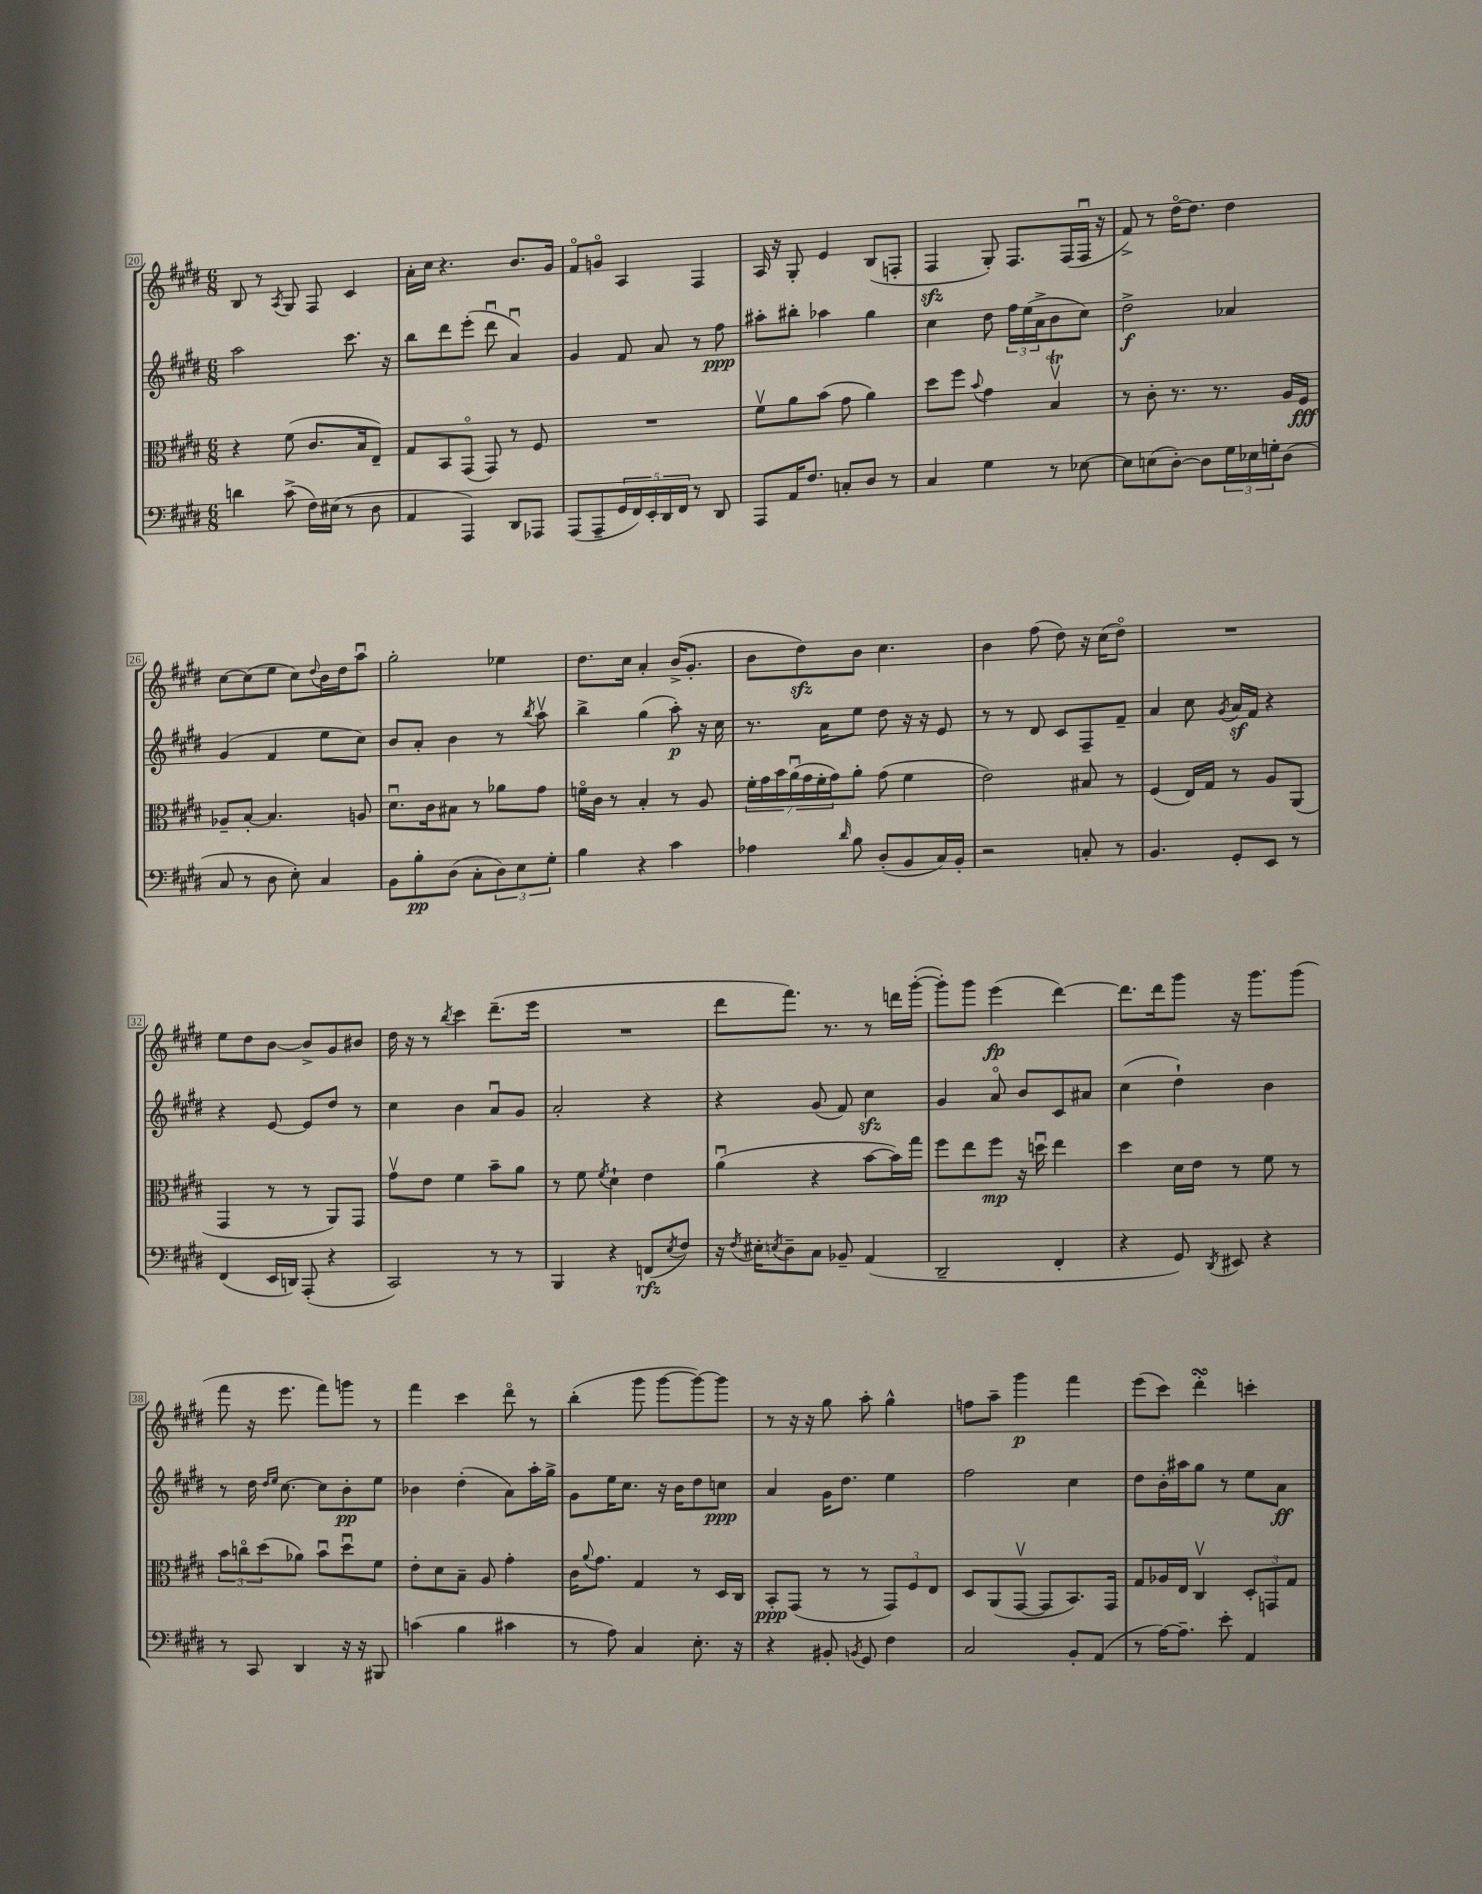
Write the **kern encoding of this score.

**kern	**kern	**kern	**kern
*staff4	*staff3	*staff2	*staff1
*clefF4	*clefC3	*clefG2	*clefG2
*k[f#c#g#d#]	*k[f#c#g#d#]	*k[f#c#g#d#]	*k[f#c#g#d#]
*M6/8	*M6/8	*M6/8	*M6/8
4d	4r	2aa	8B
.	.	.	8r
.	.	.	8qA
(8c#^	(8f#	.	8G#
16F#)	8.c#	.	8F#
(16E#	.	.	.
8r	.	8.ccc#	4c#
.	16B	.	.
8D#	8E~)	.	.
.	.	16r	.
=	=	=	=
4AA	8G#	8bb	16a'
.	.	.	16cc#
.	8BB	8ddd#	4.r
4AAA)	(8GG#o	(8eee'	.
.	8GG#)	8ddd#u	.
8DD#	8r	4au)	8.b
8AAA-	8F#	.	.
.	.	.	16g#
=	=	=	=
(8AAA	2.r	4g#	8f#o
8AAA~	.	.	8go
20GG#	.	8f#	4A
20FF#)	.	.	.
20EE'	.	.	.
.	.	8a	.
20DD#	.	.	.
20FF#	.	.	.
8r	.	8r	4F#
8DD#	.	8ff#	.
=	=	=	=
8AAA	8f#v	8aa#'	16A
.	.	.	16r
16AA	8a	8bb#'	8G#'
8.F#	.	.	.
.	(8b	4aa-	4e
8C'	8g#	.	.
8D#	4a)	4gg#	(8B
8r	.	.	8F'
=	=	=	=
4C#	8dd#	4cc#	4F#
.	8ff#	.	.
.	8qqb	.	.
4G#	4g#	8dd#	8G#')
.	.	24ff#	8.F#
.	.	(24ee	.
.	.	24a^	.
8r	4Bv	8b	.
.	.	.	(16F#
[8E-	.	8cc#)	16F#u
.	.	.	16r
=	=	=	=
8E-]	8r	2dd#^	8f#^)
(8E	8c#'	.	8r
[8D#')	8.r	.	[16dd#o
.	.	.	8.dd#]
8D#]	.	.	.
.	8.r	.	.
24G#	.	4a-	4dd#
24E-	.	.	.
24G'	.	.	.
(8D#	16A	.	.
.	16F#	.	.
=	=	=	=
8C#	8A-~	(4g#	[8cc#
8r	[8B'	.	(8cc#]
8D#	4.B]	4f#	8ee
8E')	.	.	8cc#)
.	.	.	8qqdd#
4C#	.	8ee	16b
.	.	.	16dd#
.	8A	8cc#)	8aau
=	=	=	=
8BB	8.d#u	8b	2gg#'
8B'	.	8a'	.
.	16c#	.	.
(8D#	8B#	4b	.
8C#'	8r	.	.
12D#)	8a-	8r	4ee-
12E	.	.	.
.	.	8qbb	.
.	8g#	8aav	.
12G#'	.	.	.
=	=	=	=
4B	16fo	4bb^	8.dd#
.	16c#	.	.
.	8r	.	.
.	.	.	16cc#
4r	4B'	(4gg#	4a'
4c#	8r	8aa')	(16b^
.	.	.	8.g#'
.	8A	16r	.
.	.	16cc#	.
=	=	=	=
4A-	28f#'	8.r	8b
.	28g#	.	.
.	28b	.	.
.	(28au	.	.
.	.	.	8dd#)
.	28g#	.	.
.	28f#'	.	.
.	.	16a	.
.	28g#)	.	.
16qqd#	.	.	.
8B	8a'	8ee	8b
(8D#'	(8g#	8dd#	4.cc#
8BB	4f#	16r	.
.	.	16r	.
16C#)	.	8e	.
16BB'	.	.	.
=	=	=	=
2r	2e)	8r	4b
.	.	8r	.
.	.	8d#	(8ff#
.	.	8c#	8dd#)
8C'	8B#	8F#~	16r
.	.	.	(16cc#
8r	8r	8f#~	8dd#o)
=	=	=	=
4.BB	(4F#	4a	2.r
.	16E)	8cc#	.
.	16G#	.	.
.	.	8qg#	.
8GG#'	8r	16a	.
.	.	16f#	.
8EE	8A	4r	.
8r	(8AA	.	.
=	=	=	=
(4FF#	4GG#	4r	8ee
.	.	.	8dd#
16EE	8r	[8e	[8b
16DD)	.	.	.
(8AAA'	8r	8e]	8b^]
4r	8AA)	8dd#	8g#
.	8GG#	8r	8b#
=	=	=	=
2CC#)	8g#v	4cc#	16dd#
.	.	.	16r
.	8e	.	8r
.	.	.	8qbb
.	4f#	4b	4ccc#
8r	8b~	8au	(8.ddd#~
8r	8a	8g#	.
.	.	.	16eee
=	=	=	=
4BBB	8r	2a'	2.r
.	8f#	.	.
.	8qf#	.	.
4r	4d#`	.	.
(8FF	4e	4r	.
8qE	.	.	.
8F#)	.	.	.
=	=	=	=
16r	(4au	4r	8ddd#
8qF#	.	.	.
16E#'	.	.	.
8qE	.	.	.
8D#~	.	.	8.fff#)
8C#	4r	(8g#	.
.	.	.	8.r
8BB-~	.	8f#)	.
(4AA	[8b	4cc#	8r
.	16b])	.	16ddd
.	16gg#	.	([16ggg#'
=	=	=	=
2DD#~	8ff#	4g#	8ggg#'])
.	8ee	.	8ggg#
.	8ff#	8ao	(4eee
.	16r	8b	.
.	16ddu	.	.
4FF#'	4ee	8c#	[4ddd#)
.	.	8a#	.
=	=	=	=
4r	4dd#	(4cc#	8.ddd#]
.	.	.	16ddd#
8GG#)	16d#	4dd#`)	8ggg#
.	16e	.	.
8qDD#	.	.	.
8EE#	8r	.	16r
.	.	.	8.ggg#
4r	8f#	4b	.
.	8r	.	(8ggg#
=	=	=	=
8r	12b	8r	8fff#
.	12cco	.	.
8CC#	.	16dd#	16r
.	(12dd#	.	.
.	.	16qqdd#	.
.	.	16qqee	.
.	.	[8.cc#	8.eee
4DD#	8a-)	.	.
.	8bu	8cc#]	8fff#)
16r	8dd#u	8b'	8ggg
16r	.	.	.
8BBB#	8f#	8ee	8r
=	=	=	=
(4c	8e'	4b-	4fff#
.	8d#	.	.
4B	8B~	(4dd#'	4ccc#
.	8A	.	.
4c#	4g#'	8a)	8ddd#o
.	.	16aa'	8r
.	.	16gg#^	.
=	=	=	=
8r	16c#	8g#	(4bb'
.	8qqa	.	.
.	8.g#	.	.
8A)	.	16ee	.
.	.	8.cc#	.
4C#	4G#	.	8ggg#
.	.	16r	[8ggg#
.	.	16b	.
8.E'	8r	8dd#	8ggg#_)
.	16D#	8cc	8ggg#]
16r	16C#	.	.
=	=	=	=
4r	8BB'	4a	8r
.	(8GG#	.	16r
.	.	.	16r
8BB#'	8r	16g#	8gg#
.	.	8.dd#	.
8qBB	.	.	.
8GG#	8r	.	8aa'
4F#	12GG#)	4ee	4gg#^^
.	12F#	.	.
.	12E	.	.
=	=	=	=
2C#	8D#	2ff#	8ff
.	(8AA	.	8aa~
.	[8GG#v	.	4ggg#
.	8GG#]	.	.
8BB'	8.BB)	4cc#	4fff#
(8AA	.	.	.
.	16GG#	.	.
=	=	=	=
8r	8G#	8dd#	(8eee
[16A)	16A-	16b'	8ccc#)
8.A~]	16E	16aa#	.
.	4C#v	8gg#	4ddd#'
8e'	.	8r	.
4AA	12D#'	8ee	4ccc'
.	12GG	.	.
.	.	8a	.
.	12G#	.	.
==	==	==	==
*-	*-	*-	*-
